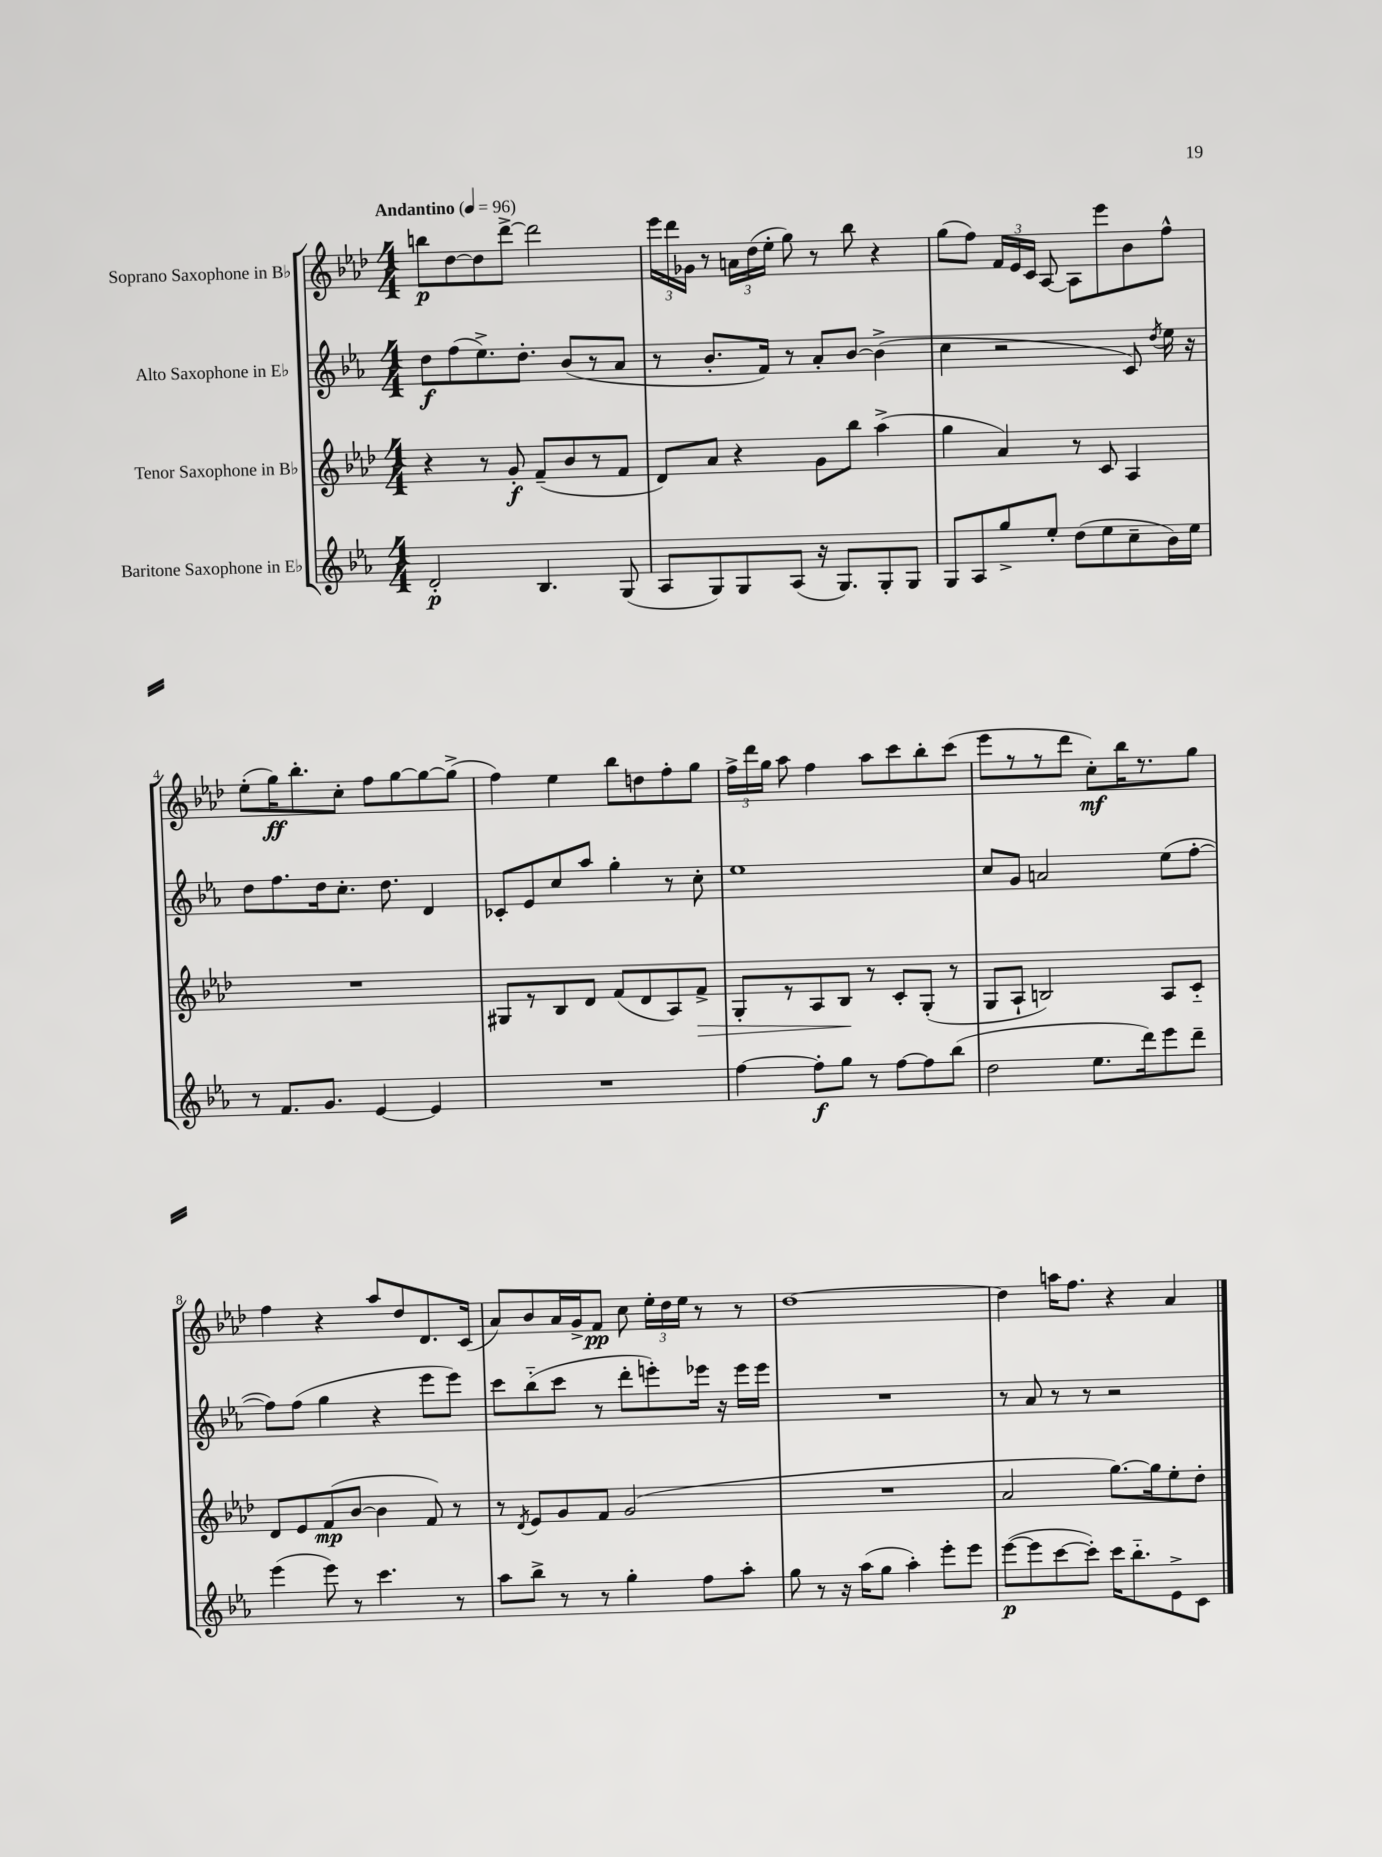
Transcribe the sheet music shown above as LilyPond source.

<<
\new StaffGroup <<
\new Staff = "s0" \with { instrumentName = "Soprano Saxophone in Bb" } {
    \clef treble \key aes \major \numericTimeSignature \time 4/4 \tempo "Andantino" 4 = 96
    \autoBeamOff b''8[\p des''8~ des''8 des'''8]~-> des'''2 |
    \tuplet 3/2 { ees'''16[ des'''16 ges'16] } r8 \tuplet 3/2 { a'16[ des''16( ees''16]-. } g''8) r8 bes''8 r4 |
    g''8[( f''8]) \tuplet 3/2 { f'16[ ees'16 c'16] } aes8~ aes8[ ees'''8 bes'8 f''8]-^ |
    ees''8[-.( g''16\ff) bes''8.-. c''8]-. f''8[ g''8~ g''8~ g''8]->( |
    f''4) ees''4 bes''8[ d''8 f''8-. g''8] |
    \tuplet 3/2 { f''16[-> des'''16 g''16] } aes''8 f''4 aes''8[ c'''8 bes''8-. c'''8]( |
    ees'''8[ r8 r8 des'''8] c''8[-.\mf) bes''16 r8. g''8] |
    f''4 r4 aes''8[ des''8 des'8. c'16]( |
    aes'8[) bes'8 aes'16 g'16-> f'8]\pp c''8 \tuplet 3/2 { ees''16[-. des''16 ees''16] } r8 r8 |
    des''1~ |
    des''4 a''16[ f''8.] r4 aes'4 \bar "|." |
}
\new Staff = "s1" \with { instrumentName = "Alto Saxophone in Eb" } {
    \clef treble \key ees \major \numericTimeSignature \time 4/4
    \autoBeamOff d''8[\f f''8( ees''8.->) d''8.]-. bes'8[( r8 aes'8] |
    r8 bes'8.[-. f'16]) r8 aes'8[-. bes'8]~ bes'4->( |
    c''4 r2 c'8) \acciaccatura { d''8 } ees''16 r16 |
    d''8[ f''8. d''16 c''8.]-. d''8. d'4 |
    ces'8[-. ees'8 c''8 aes''8] g''4-. r8 c''8-. |
    ees''1 |
    c''8[ g'8] a'2 ees''8[( f''8]~-. |
    f''8[) f''8]( g''4 r4 ees'''8[ ees'''8]) |
    c'''8[ bes''8-_( c'''8] r8 d'''8[-. e'''8-.) ees'''16] r16 ees'''16[ ees'''16] |
    R1 |
    r8 aes'8 r8 r8 r2 \bar "|." |
}
\new Staff = "s2" \with { instrumentName = "Tenor Saxophone in Bb" } {
    \clef treble \key aes \major \numericTimeSignature \time 4/4
    \autoBeamOff r4 r8 g'8-.\f f'8[--( bes'8 r8 f'8] |
    des'8[) aes'8] r4 g'8[ bes''8] aes''4->( |
    g''4 aes'4) r8 c'8 aes4 |
    R1 |
    gis8[ r8 bes8 des'8] f'8[( des'8 aes8) f'8]->\> |
    g8[-. r8 aes8 bes8]\! r8 c'8[-. g8]-.( r8 |
    g8[ aes8]-! b2) aes8[ c'8]-_ |
    des'8[ ees'8 f'8\mp( bes'8]~ bes'4 f'8) r8 |
    r8 \acciaccatura { des'8 } ees'8[ g'8 f'8] g'2( |
    R1 |
    aes'2 g''8.[~) g''16 ees''8-. des''8]-. \bar "|." |
}
\new Staff = "s3" \with { instrumentName = "Baritone Saxophone in Eb" } {
    \clef treble \key ees \major \numericTimeSignature \time 4/4
    \autoBeamOff d'2-.\p bes4. g8( |
    aes8[ g8) g8 aes8]( r16 g8.[) g8-. g8] |
    g8[ aes8 g''8-> ees''8]-. d''8[( ees''8 c''8-- bes'16) ees''16] |
    r8 f'8.[ g'8.] ees'4~ ees'4 |
    R1 |
    f''4~ f''8[-.\f g''8] r8 f''8[~ f''8 bes''8]( |
    d''2 ees''8.[ d'''16) ees'''8 d'''8]-- |
    ees'''4( ees'''8) r8 c'''4. r8 |
    aes''8[ bes''8]-> r8 r8 g''4-. f''8[ aes''8]-. |
    g''8 r8 r16 aes''16[( g''8] aes''4-.) ees'''8[-. ees'''8] |
    ees'''8[~\p( ees'''8 c'''8~ c'''8]-.) c'''16[ bes''8.-_ ees'8-> c'8] \bar "|." |
}
>>
>>
